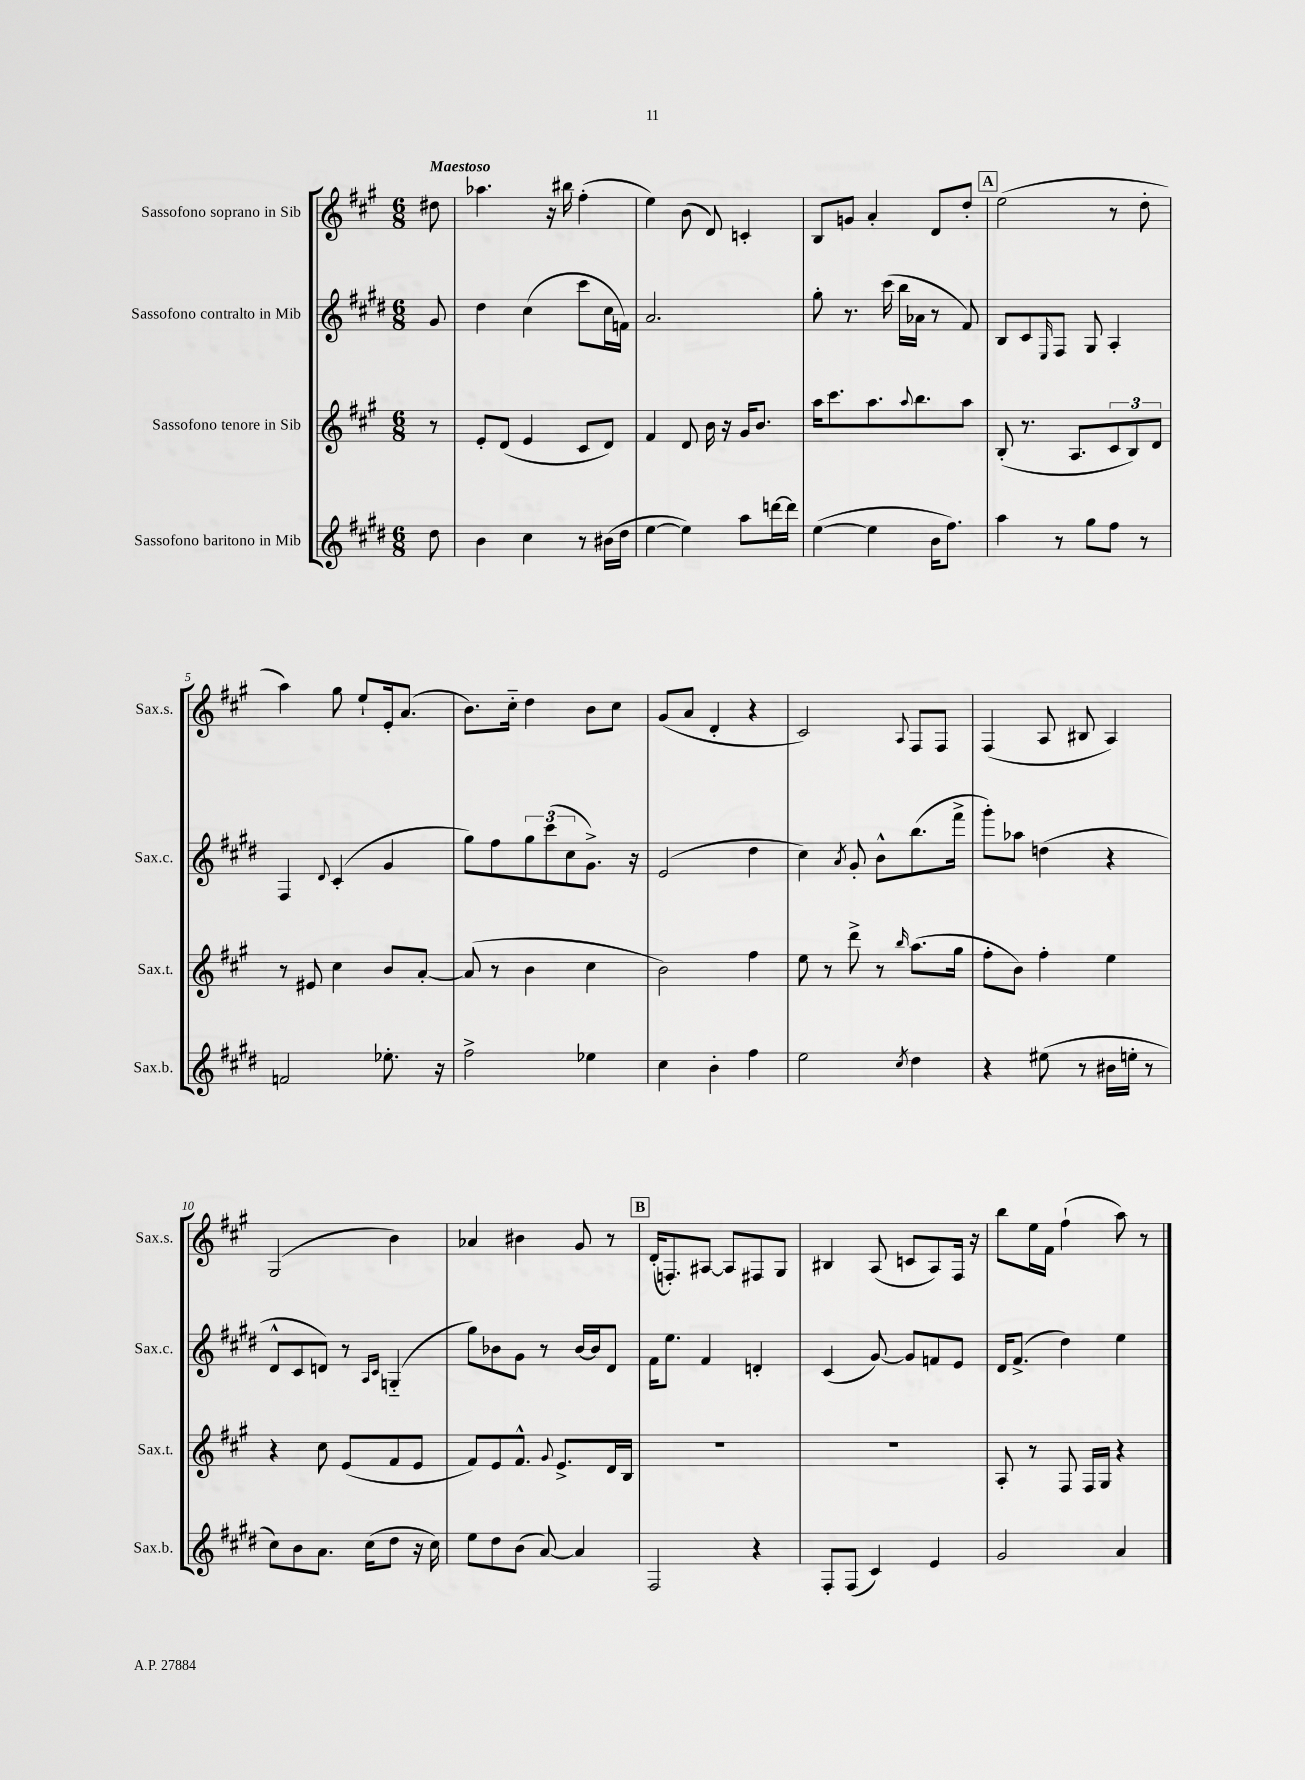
<<
\new StaffGroup <<
\new Staff = "s0" \with { instrumentName = "Sassofono soprano in Sib" shortInstrumentName = "Sax.s." } {
    \clef treble \key a \major \numericTimeSignature \time 6/8 \partial 8 \tempo "Maestoso"
    dis''8 |
    aes''4. r16 bis''16 fis''4-.( |
    e''4) b'8( d'8) c'4-. |
    b8 g'8 a'4-. d'8 d''8-. |
    \mark \markup { \box "A" } e''2( r8 d''8-. |
    a''4) gis''8 e''8-! e'16-. a'8.( |
    b'8.) cis''16-_ d''4 b'8 cis''8 |
    gis'8( a'8 d'4-. r4 |
    cis'2) \appoggiatura { a8 } fis8 fis8 |
    fis4( a8 bis8 a4) |
    gis2( b'4) |
    aes'4 bis'4 gis'8 r8 |
    \mark \markup { \box "B" } d'16-.( f8.-.) ais8~ ais8 fis8 gis8 |
    bis4 a8( c'8 a8) fis16 r16 |
    b''8 e''16 fis'16 fis''4-!( a''8) r8 \bar "|." |
}
\new Staff = "s1" \with { instrumentName = "Sassofono contralto in Mib" shortInstrumentName = "Sax.c." } {
    \clef treble \key e \major \numericTimeSignature \time 6/8 \partial 8
    gis'8 |
    dis''4 cis''4( cis'''8 cis''16 f'16) |
    a'2. |
    gis''8-. r8. cis'''16( b''16 aes'16 r8 fis'8) |
    \mark \markup { \box "A" } b8 cis'8 \grace { e16 } fis8 gis8 a4-. |
    fis4 \appoggiatura { dis'8 } cis'4-.( gis'4 |
    gis''8) fis''8 \tuplet 3/2 { gis''8 cis'''8( cis''8 } gis'8.->) r16 |
    e'2( dis''4 |
    cis''4) \acciaccatura { a'8 } gis'8-. b'8-^ b''8.( fis'''16-> |
    gis'''8-.) aes''8 d''4( r4 |
    dis'8-^ cis'8 d'8) r8 \grace { a16 cis'16 } g4-_( |
    gis''8) bes'8 gis'8 r8 bes'16~ bes'16 dis'8 |
    \mark \markup { \box "B" } fis'16 e''8. fis'4 d'4-. |
    cis'4( gis'8~) gis'8 f'8 e'8 |
    dis'16 fis'8.->( dis''4) e''4 \bar "|." |
}
\new Staff = "s2" \with { instrumentName = "Sassofono tenore in Sib" shortInstrumentName = "Sax.t." } {
    \clef treble \key a \major \numericTimeSignature \time 6/8 \partial 8
    r8 |
    e'8-. d'8( e'4 cis'8 d'8) |
    fis'4 d'8 b'16 r16 gis'16 b'8. |
    a''16 cis'''8. a''8. \appoggiatura { a''8 } b''8. a''8 |
    \mark \markup { \box "A" } b8-.( r8. a8. \tuplet 3/2 { cis'8 b8) d'8 } |
    r8 eis'8 cis''4 b'8 a'8~-. |
    a'8( r8 b'4 cis''4 |
    b'2) fis''4 |
    e''8 r8 d'''8-> r8 \grace { b''16 } a''8.( gis''16 |
    fis''8-. b'8) fis''4-. e''4 |
    r4 cis''8 e'8( fis'8 e'8 |
    fis'8) e'8 fis'8.-^ \appoggiatura { gis'8 } e'8.-> d'16 b16 |
    \mark \markup { \box "B" } R2. |
    R2. |
    a8-. r8 fis8 fis16 gis16 r4 \bar "|." |
}
\new Staff = "s3" \with { instrumentName = "Sassofono baritono in Mib" shortInstrumentName = "Sax.b." } {
    \clef treble \key e \major \numericTimeSignature \time 6/8 \partial 8
    dis''8 |
    b'4 cis''4 r8 bis'16( dis''16 |
    e''4~ e''4) a''8 d'''16~ d'''16 |
    e''4~( e''4 b'16 fis''8.) |
    \mark \markup { \box "A" } a''4 r8 gis''8 fis''8 r8 |
    f'2 ees''8.-. r16 |
    fis''2-> ees''4 |
    cis''4 b'4-. fis''4 |
    e''2 \acciaccatura { cis''8 } dis''4 |
    r4 eis''8( r8 bis'16 e''16-. r8 |
    cis''8) b'8 a'8. cis''16( dis''8 r16 cis''16) |
    e''8 dis''8 b'8( a'8~) a'4 |
    \mark \markup { \box "B" } fis2 r4 |
    fis8-. fis8( cis'4) e'4 |
    gis'2 a'4 \bar "|." |
}
>>
>>
